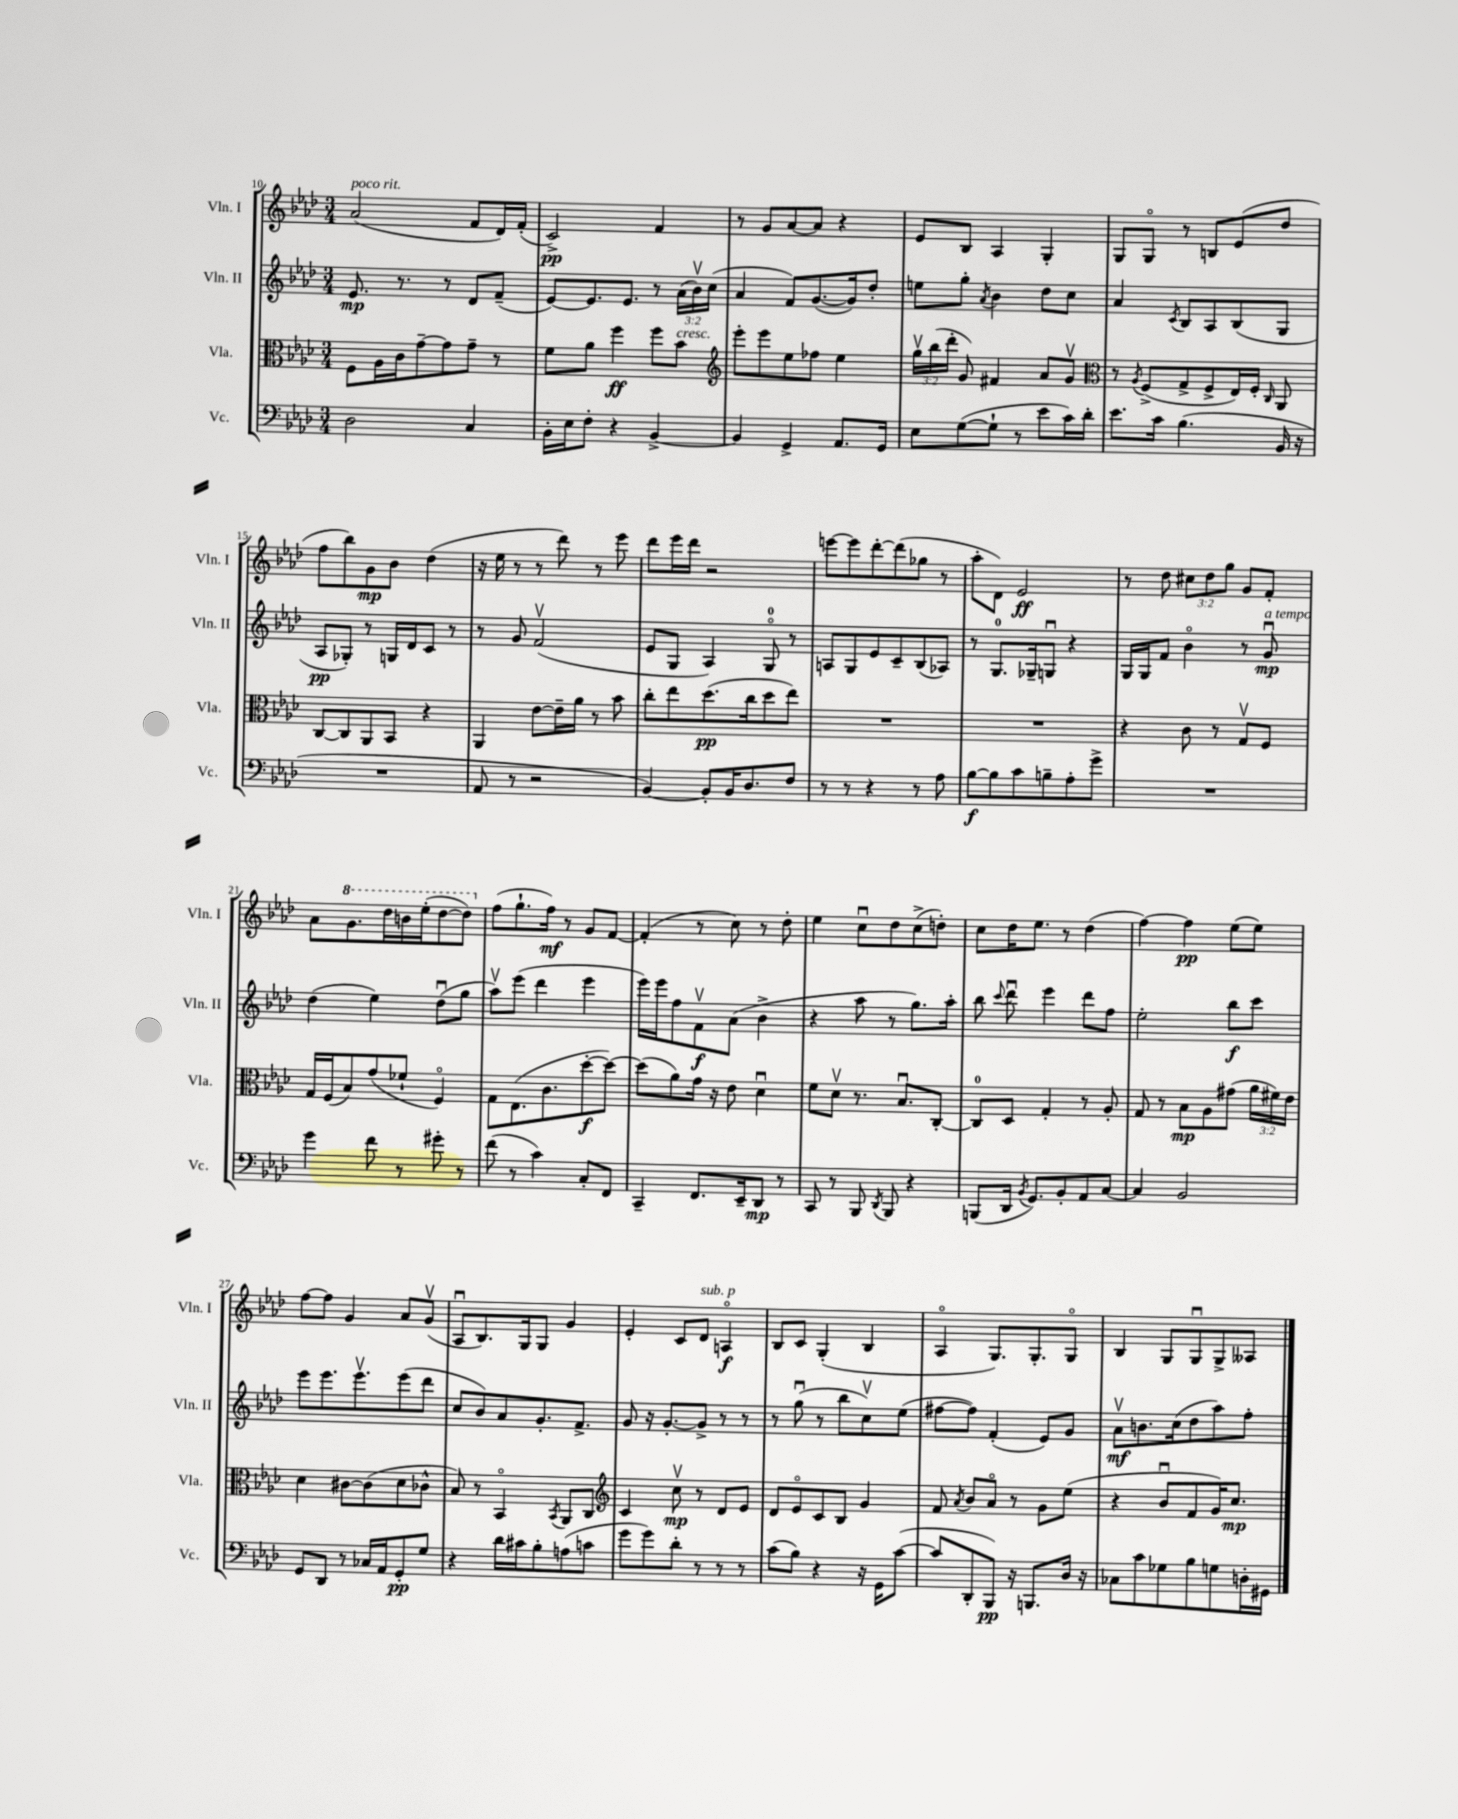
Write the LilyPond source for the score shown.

<<
\new StaffGroup <<
\new Staff = "s0" \with { instrumentName = "Vln. I" shortInstrumentName = "Vln. I" } {
    \clef treble \key aes \major \numericTimeSignature \time 3/4 \override Staff.TupletNumber.text = #tuplet-number::calc-fraction-text
    \autoBeamOff aes'2^\markup { \italic "poco rit." }( f'8[ des'16) f'16]-.( |
    c'2->\pp) f'4 |
    r8 g'8[ aes'8~ aes'8] r4 |
    ees'8[ bes8] aes4 g4-. |
    g8[ g8]\flageolet r8 b8[ ees'8( des''8] |
    f''8[ bes''8) g'8\mp bes'8] des''4( |
    r16 ees''16 r8 r8 des'''8) r8 ees'''8 |
    des'''8[ ees'''16 des'''16] r2 |
    e'''8[~ e'''8 des'''8~-. des'''8( ges''8] r8 |
    aes''8[-. des'8]) ees'2\ff |
    r8 des''8 \tuplet 3/2 { cis''8[ des''8 g''8] } g'8[ f'8]-. |
    aes'8[ \ottava #1 g''8. des'''16 b''16 ees'''16-.( des'''8~ des'''8]) \ottava #0 |
    f''8[( g''8.-! f''16]\mf) r8 g'8[ f'8]~ |
    f'4-.( r8 c''8) r8 des''8-. |
    ees''4 c''8[\downbow des''8 c''8->( d''8]-.) |
    c''8[ des''16 ees''8.] r8 des''4( |
    f''4~) f''4\pp ees''8[( ees''8]) |
    f''8[~ f''8] g'4 aes'8[ g'8]\upbow( |
    aes8[\downbow bes8.) g16 g8] g'4 |
    ees'4-. c'8[ des'8]^\markup { \italic "sub. p" } a4\flageolet\f |
    bes8[ c'8] g4-.( bes4 |
    aes4\flageolet g8.[) g8.-. g8]\flageolet |
    bes4 g8[ g8\downbow g8-> aeses8] \bar "|." |
}
\new Staff = "s1" \with { instrumentName = "Vln. II" shortInstrumentName = "Vln. II" } {
    \clef treble \key aes \major \numericTimeSignature \time 3/4 \override Staff.TupletNumber.text = #tuplet-number::calc-fraction-text
    \autoBeamOff ees'8.\mp r8. r8 des'8[ f'8]--( |
    ees'8[~) ees'8. ees'8.] r8 \tuplet 3/2 { aes'16[( bes'16\upbow) c''16]( } |
    aes'4 f'8[) g'8.~( g'16) des''8]-. |
    e''8[ g''8]-. \acciaccatura { aes'8 } bes'4 des''8[ c''8] |
    aes'4 \acciaccatura { c'8 } bes8[ aes8 bes8( g8] |
    aes8[\pp ges8]-.) r8 g16[ des'16 c'8] r8 |
    r8 g'8 f'2\upbow( |
    ees'8[ g8] aes4) g8-0\flageolet r8 |
    a8[ g8 ees'8 c'8-- bes8( aes8]) |
    r8 g8.[-0 ges16-- g8]\downbow r4 |
    g16[ g16 f'8] bes'4\flageolet r8 g'8\downbow\mp^\markup { \italic "a tempo" } |
    des''4( ees''4) des''8[\downbow( g''8] |
    aes''8[\upbow) ees'''8]( des'''4 ees'''4 |
    ees'''16[) ees'''16 f''8 f'8\upbow\f aes'8]( bes'4-> |
    r4 aes''8 r8 g''8.[) aes''16]-. |
    bes''8 \appoggiatura { c'''8 } des'''8\downbow ees'''4 des'''8[ f''8] |
    ees''2-. bes''8[\f c'''8] |
    ees'''8[ ees'''8. ees'''8.\upbow ees'''8( des'''8] |
    c''8[ bes'8) aes'8 g'8.-. f'8.]-> |
    g'8 r16 g'8.[~-. g'8]-> r8 r8 |
    r8 g''8\downbow( r8 bes''8[ c''8\upbow) ees''8]( |
    fis''8[~ fis''8]) f'4-.( ees'8[) g'8] |
    aes'8[\upbow\mf b'8. c''16( des''8 aes''8) f''8]-. \bar "|." |
}
\new Staff = "s2" \with { instrumentName = "Vla." shortInstrumentName = "Vla." } {
    \clef alto \key aes \major \numericTimeSignature \time 3/4 \override Staff.TupletNumber.text = #tuplet-number::calc-fraction-text
    \autoBeamOff f8[ aes16 c'16 g'8~-- g'8 g'8]-- r8 |
    f'8[ aes'8] f''4\ff f''8[ bes'8]^\markup { \italic "cresc." } |
    \clef treble ees'''8[-. ees'''8 ees''8 fes''8] ees''4 |
    \tuplet 3/2 { g''16[\upbow bes''16( des'''16]-. } g'8) fis'4 aes'8[ g'8]\upbow |
    \clef alto r8 \acciaccatura { aes8 } f8[->( g8-> f8-> ees16) f16]-. \grace { c16 } aes,8 |
    c8[~ c8 aes,8 bes,8] r4 |
    aes,4 ees'8[~ ees'16-- aes'16] r8 bes'8 |
    c''8[-. ees''8 des''8.\pp( c''16 des''8 ees''8]) |
    R2. |
    R2. |
    r4 c'8 r8 g8[\upbow f8] |
    g16[ f16( bes8) g'8( fes'8]-! f4\flageolet) |
    g8[ ees8.( c'8. des''8~-.\f des''8]~) |
    des''8[( aes'8) g'16] r16 ees'8 des'4\downbow |
    f'8[ des'8]\upbow r8. bes8.[\downbow c8]~-. |
    c8[-0 des8] g4-. r8 aes8-. |
    g8 r8 bes8[\mp aes8 gis'8]( \tuplet 3/2 { aes'16[ fis'16) ees'16] } |
    des'4 cis'8[~ cis'8( des'8 ces'8]-^ |
    bes8) r8 bes,4\flageolet \acciaccatura { bes,8 } aes,8[ c8] |
    \clef treble c'4 c''8\upbow\mp r8 des'8[ ees'8] |
    des'8[ ees'8\flageolet c'8 bes8] g'4 |
    f'8 \acciaccatura { aes'8 } bes'8[ aes'8]\flageolet r8 g'8[ ees''8]( |
    r4 bes'8[\downbow f'8 g'16) c''8.]\mp \bar "|." |
}
\new Staff = "s3" \with { instrumentName = "Vc." shortInstrumentName = "Vc." } {
    \clef bass \key aes \major \numericTimeSignature \time 3/4
    \autoBeamOff des2 c4 |
    bes,16[-. ees16 f8]-. r4 bes,4~-> |
    bes,4 g,4-> aes,8.[ g,16] |
    ees8[ g8~( g8]-! r8 ees'8[ c'16) des'16]-. |
    ees'8.[ c'16] bes4.( bes,16 r16 |
    R2. |
    aes,8 r8 r2 |
    bes,4~) bes,8[-. bes,16 des8. f8] |
    r8 r8 r4 r8 aes8 |
    bes8[~\f bes8 c'8 b8-- aes8-. g'8]-> |
    R2. |
    g'4 f'8 r8 gis'8-. r8 |
    f'8( r8 c'4) c8[-. f,8] |
    c,4-- f,8.[ ees,16-- des,8]\mp r8 |
    c,8 r8 bes,,8 \acciaccatura { des,8 } bes,,8 r4 |
    b,,8[( des,16] \acciaccatura { bes,8 } g,8.[) bes,8-. aes,8 c8]~ |
    c4 bes,2 |
    g,8[ des,8] r8 ces16[ aes,16 g,8-.\pp g8] |
    r4 des'16[ cis'16 bes8-. a8( c'8] |
    g'8[ g'8) des'8]-. r8 r8 r8 |
    c'8[( bes8]) r4 r16 g,16[ c'8]~( |
    c'8[ des,8-. bes,,8]\pp) r16 b,,8.[ des16] r16 |
    ces8[ c'8 ges8 bes8 g8 d16-. gis,16] \bar "|." |
}
>>
>>
\layout { \context { \Score currentBarNumber = #10 } }
